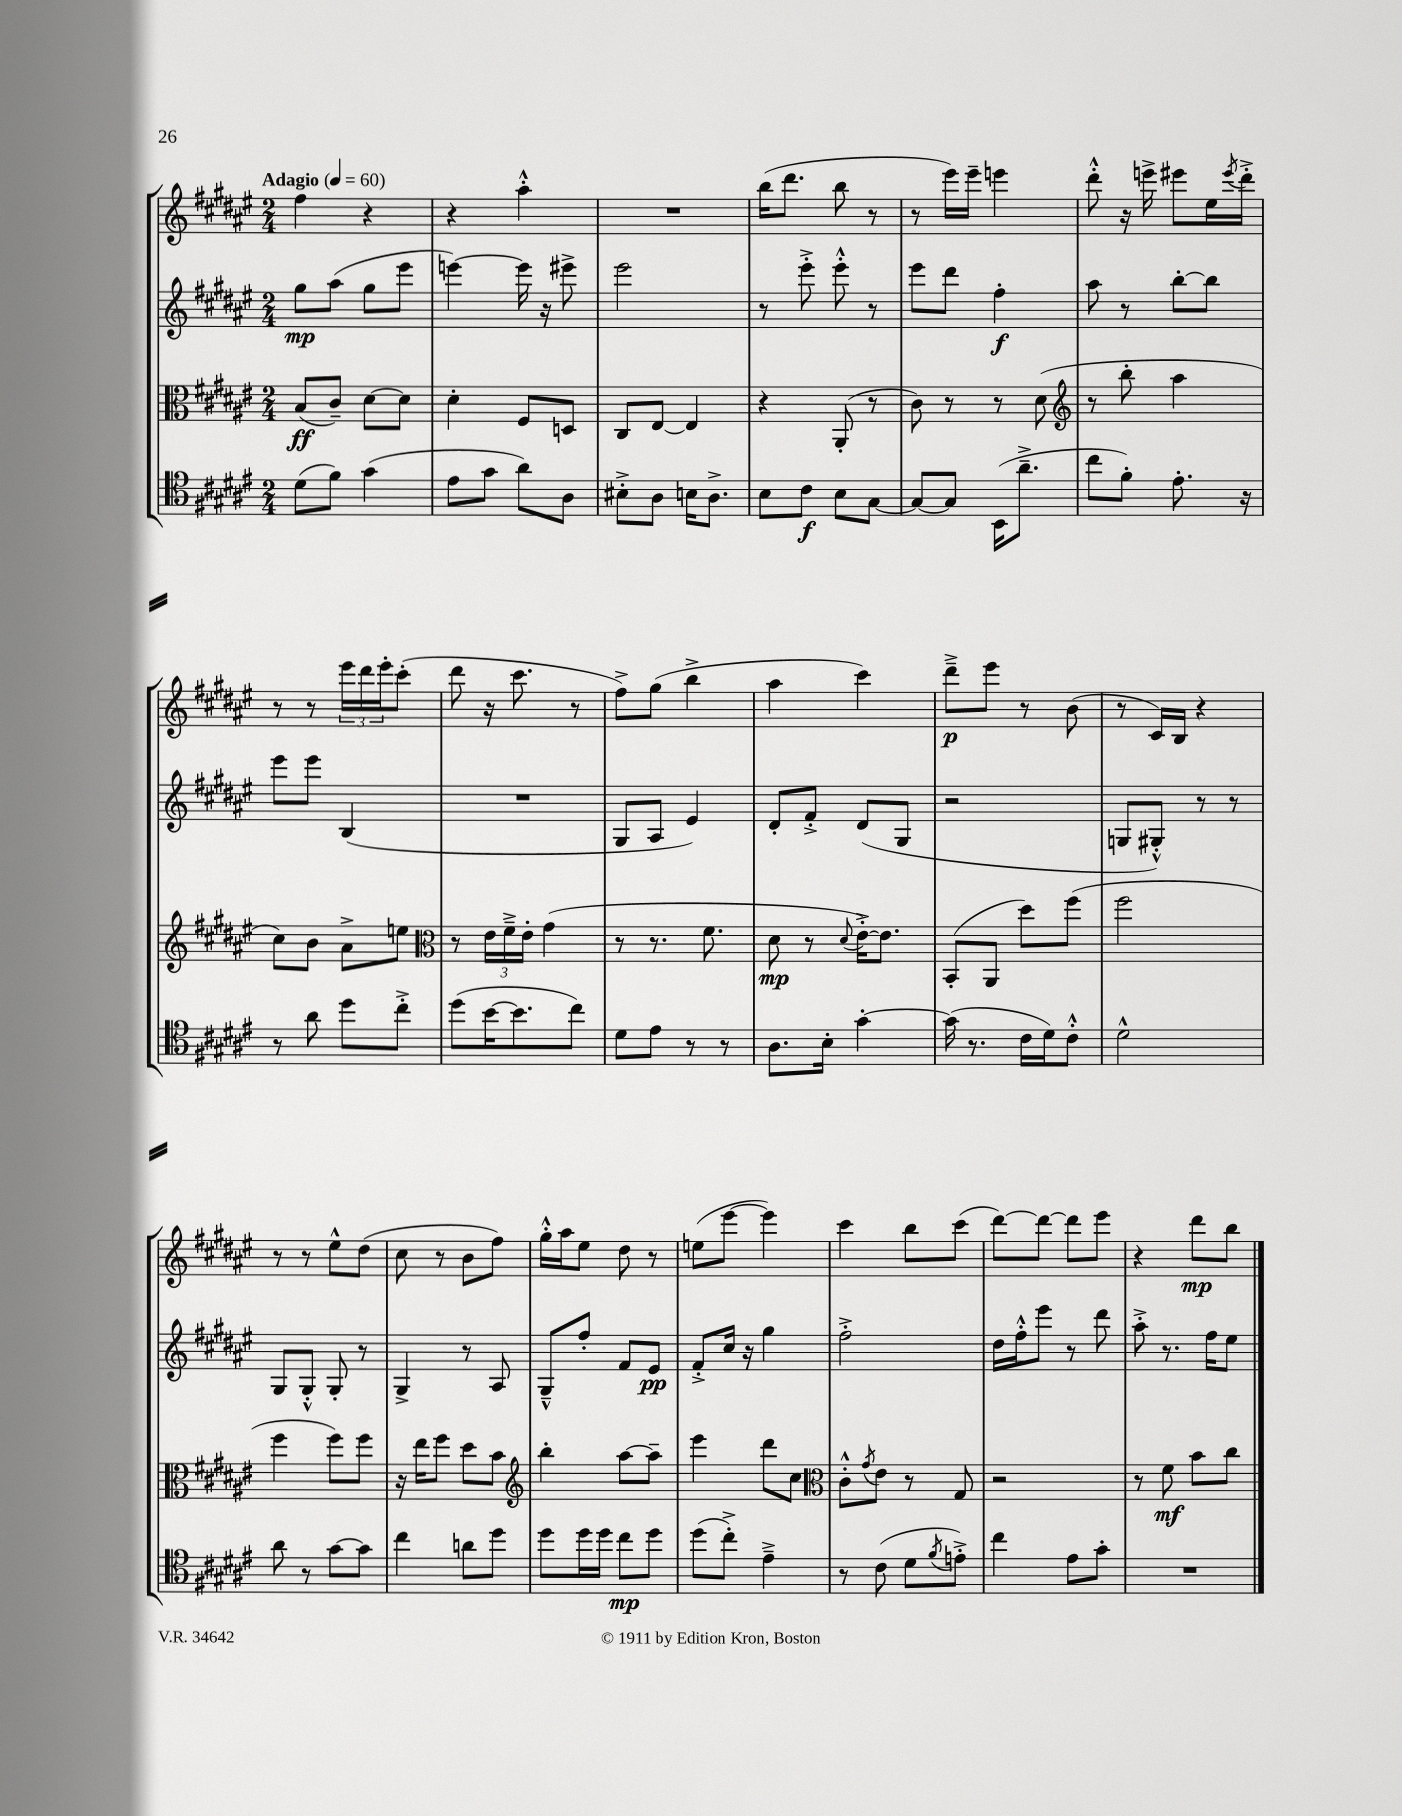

**kern	**dynam	**kern	**dynam	**kern	**dynam	**kern	**dynam
*part4	*part4	*part3	*part3	*part2	*part2	*part1	*part1
*staff4	*staff4	*staff3	*staff3	*staff2	*staff2	*staff1	*staff1
*clefC4	*	*clefC3	*	*clefG2	*	*clefG2	*
*k[f#c#g#d#a#e#]	*	*k[f#c#g#d#a#e#]	*	*k[f#c#g#d#a#e#]	*	*k[f#c#g#d#a#e#]	*
*M2/4	*	*M2/4	*	*M2/4	*	*M2/4	*
*MM60	*	*MM60	*	*MM60	*	*MM60	*
=1	=1	=1	=1	=1	=1	=1	=1
!	!	!	!	!	!	!LO:TX:a:B:t=Adagio	!
(8d#\L	.	(8B/L	ff	8gg#\L	mp	4ff#\	.
8f#\J)	.	8c#~/J)	.	(8aa#\J	.	.	.
(4g#\	.	[8d#\L	.	8gg#\L	.	4r	.
.	.	8d#\J]	.	8eee#\J	.	.	.
=2	=2	=2	=2	=2	=2	=2	=2
8e#\L	.	4d#'\	.	[4eeen\)	.	4r	.
8g#\J	.	.	.	.	.	.	.
8a#\L)	.	8F#/L	.	16eee\]	.	4aa#'^^\	.
.	.	.	.	16r	.	.	.
8A#\J	.	8Dn/J	.	8eee#X^\	.	.	.
=3	=3	=3	=3	=3	=3	=3	=3
8B#X'^\L	.	8C#/L	.	2eee#\	.	2r	.
8A#\J	.	[8E#/J	.	.	.	.	.
16Bn\KL	.	4E#/]	.	.	.	.	.
8.A#^\J	.	.	.	.	.	.	.
=4	=4	=4	=4	=4	=4	=4	=4
8B\L	.	4r	.	8r	.	(16bb\KL	.
.	.	.	.	.	.	8.ddd#\J	.
8c#\J	f	.	.	8eee#'^\	.	.	.
8B\L	.	(8AA#'/	.	8eee#'^^\	.	8bb\	.
[8G#\J	.	8r	.	8r	.	8r	.
=5	=5	=5	=5	=5	=5	=5	=5
8G#/L_	.	8c#\)	.	8eee#\L	.	8r	.
8G#/J]	.	8r	.	8ddd#\J	.	16eee#\LL)	.
.	.	.	.	.	.	16eee#~\JJ	.
(16BB\KL	.	8r	.	4ff#'\	f	4eeen\	.
8.a#~^\J	.	.	.	.	.	.	.
.	.	(8d#\	.	.	.	.	.
=6	=6	=6	=6	=6	=6	=6	=6
*	*	*clefG2	*	*	*	*	*
8cc#\L	.	8r	.	8aa#\	.	8ddd#'^^\	.
8f#'\J)	.	8bb'\	.	8r	.	16r	.
.	.	.	.	.	.	16eeen^\	.
8.e#'\	.	4aa#\	.	[8bb'\L	.	8eee#X\L	.
.	.	.	.	8bb\J]	.	16ee#\L	.
.	.	.	.	.	.	8qeee#/	.
16r	.	.	.	.	.	16ddd#'^\JJ	.
!!LO:LB:g=z
=7	=7	=7	=7	=7	=7	=7	=7
8r	.	8cc#\L)	.	8eee#\L	.	8r	.
8a#\	.	8b\J	.	8eee#\J	.	8r	.
8dd#\L	.	8a#^\L	.	(4B/	.	24eee#\LL	.
.	.	.	.	.	.	24ddd#\	.
.	.	.	.	.	.	24eee#'\J	.
8cc#'^\J	.	8een\J	.	.	.	(8ccc#'\J	.
=8	=8	=8	=8	=8	=8	=8	=8
*	*	*clefC3	*	*	*	*	*
(8dd#\L	.	8r	.	2r	.	8ddd#\	.
[16b\K	.	24e#\LL	.	.	.	16r	.
.	.	24f#~^\	.	.	.	.	.
8.b\]	.	.	.	.	.	8.ccc#\	.
.	.	24e#'\JJ	.	.	.	.	.
.	.	(4g#\	.	.	.	.	.
8cc#\J)	.	.	.	.	.	8r	.
=9	=9	=9	=9	=9	=9	=9	=9
8d#\L	.	8r	.	8G#/L	.	8ff#^\L)	.
8e#\J	.	8.r	.	8A#/J	.	(8gg#\J	.
8r	.	.	.	4e#/)	.	4bb^\	.
.	.	8.f#\	.	.	.	.	.
8r	.	.	.	.	.	.	.
=10	=10	=10	=10	=10	=10	=10	=10
8.A#\L	.	8d#\	mp	8d#'/L	.	4aa#\	.
.	.	8r	.	8f#'^/J	.	.	.
16B'\Jk	.	.	.	.	.	.	.
.	.	8qqd#/	.	.	.	.	.
[4g#'\	.	[16e#'^\KL)	.	(8d#/L	.	4ccc#\)	.
.	.	8.e#\J]	.	.	.	.	.
.	.	.	.	8G#/J	.	.	.
=11	=11	=11	=11	=11	=11	=11	=11
(16g#\]	.	(8BB'/L	.	2r	.	8ddd#~^\L	p
8.r	.	.	.	.	.	.	.
.	.	8AA#/J	.	.	.	8eee#\J	.
16c#\LL	.	8dd#\L)	.	.	.	8r	.
16d#\J)	.	.	.	.	.	.	.
8c#'^^\J	.	(8ff#\J	.	.	.	(8b\	.
=12	=12	=12	=12	=12	=12	=12	=12
2d#^^\	.	2ff#\	.	8Gn/L	.	8r	.
.	.	.	.	8G#X'^^/J)	.	16c#/LL)	.
.	.	.	.	.	.	16B/JJ	.
.	.	.	.	8r	.	4r	.
.	.	.	.	8r	.	.	.
!!LO:LB:g=z
=13	=13	=13	=13	=13	=13	=13	=13
8a#\	.	4ff#\	.	8G#/L	.	8r	.
8r	.	.	.	8G#'^^/J	.	8r	.
[8g#\L	.	8ff#\L)	.	8G#'/	.	8ee#^^\L	.
8g#\J]	.	8ff#\J	.	8r	.	(8dd#\J	.
=14	=14	=14	=14	=14	=14	=14	=14
4cc#\	.	16r	.	4G#^/	.	8cc#\	.
.	.	16ee#\KL	.	.	.	.	.
.	.	8ff#\J	.	.	.	8r	.
8an\L	.	8dd#\L	.	8r	.	8b\L	.
8dd#\J	.	8b\J	.	8A#/	.	8ff#\J)	.
=15	=15	=15	=15	=15	=15	=15	=15
*	*	*clefG2	*	*	*	*	*
8dd#\L	.	4bb'\	.	8G#~^^/L	.	16gg#'^^\LL	.
.	.	.	.	.	.	16aa#\J	.
16dd#\L	.	.	.	8ff#'/J	.	8ee#\J	.
16dd#\JJ	.	.	.	.	.	.	.
8cc#\L	mp	[8aa#\L	.	8f#/L	.	8dd#\	.
8dd#\J	.	8aa#~\J]	.	8e#/J	pp	8r	.
=16	=16	=16	=16	=16	=16	=16	=16
(8dd#\L	.	4eee#\	.	8f#'^/L	.	(8een\L	.
8cc#'^\J)	.	.	.	16cc#/Jk	.	[8eee#\J	.
.	.	.	.	16r	.	.	.
4e#~^\	.	8ddd#\L	.	4gg#\	.	4eee#\])	.
.	.	8cc#\J	.	.	.	.	.
=17	=17	=17	=17	=17	=17	=17	=17
*	*	*clefC3	*	*	*	*	*
8r	.	8c#'^^\L	.	2ff#'^\	.	4ccc#\	.
.	.	8qg#/	.	.	.	.	.
(8c#\	.	8e#\J	.	.	.	.	.
8d#\L	.	8r	.	.	.	8bb\L	.
8qf#/	.	.	.	.	.	.	.
8en'^\J)	.	8G#/	.	.	.	(8ccc#\J	.
=18	=18	=18	=18	=18	=18	=18	=18
4cc#\	.	2r	.	16dd#\LL	.	[8ddd#\L)	.
.	.	.	.	16ff#'^^\J	.	.	.
.	.	.	.	8eee#\J	.	8ddd#\J_	.
8e#\L	.	.	.	8r	.	8ddd#\L]	.
8g#'\J	.	.	.	8ddd#\	.	8eee#\J	.
=19	=19	=19	=19	=19	=19	=19	=19
2r	.	8r	.	8aa#'^\	.	4r	.
.	.	8f#\	mf	8.r	.	.	.
.	.	8b\L	.	.	.	8ddd#\L	mp
.	.	.	.	16ff#\KL	.	.	.
.	.	8cc#\J	.	8ee#\J	.	8bb\J	.
==	==	==	==	==	==	==	==
*-	*-	*-	*-	*-	*-	*-	*-
